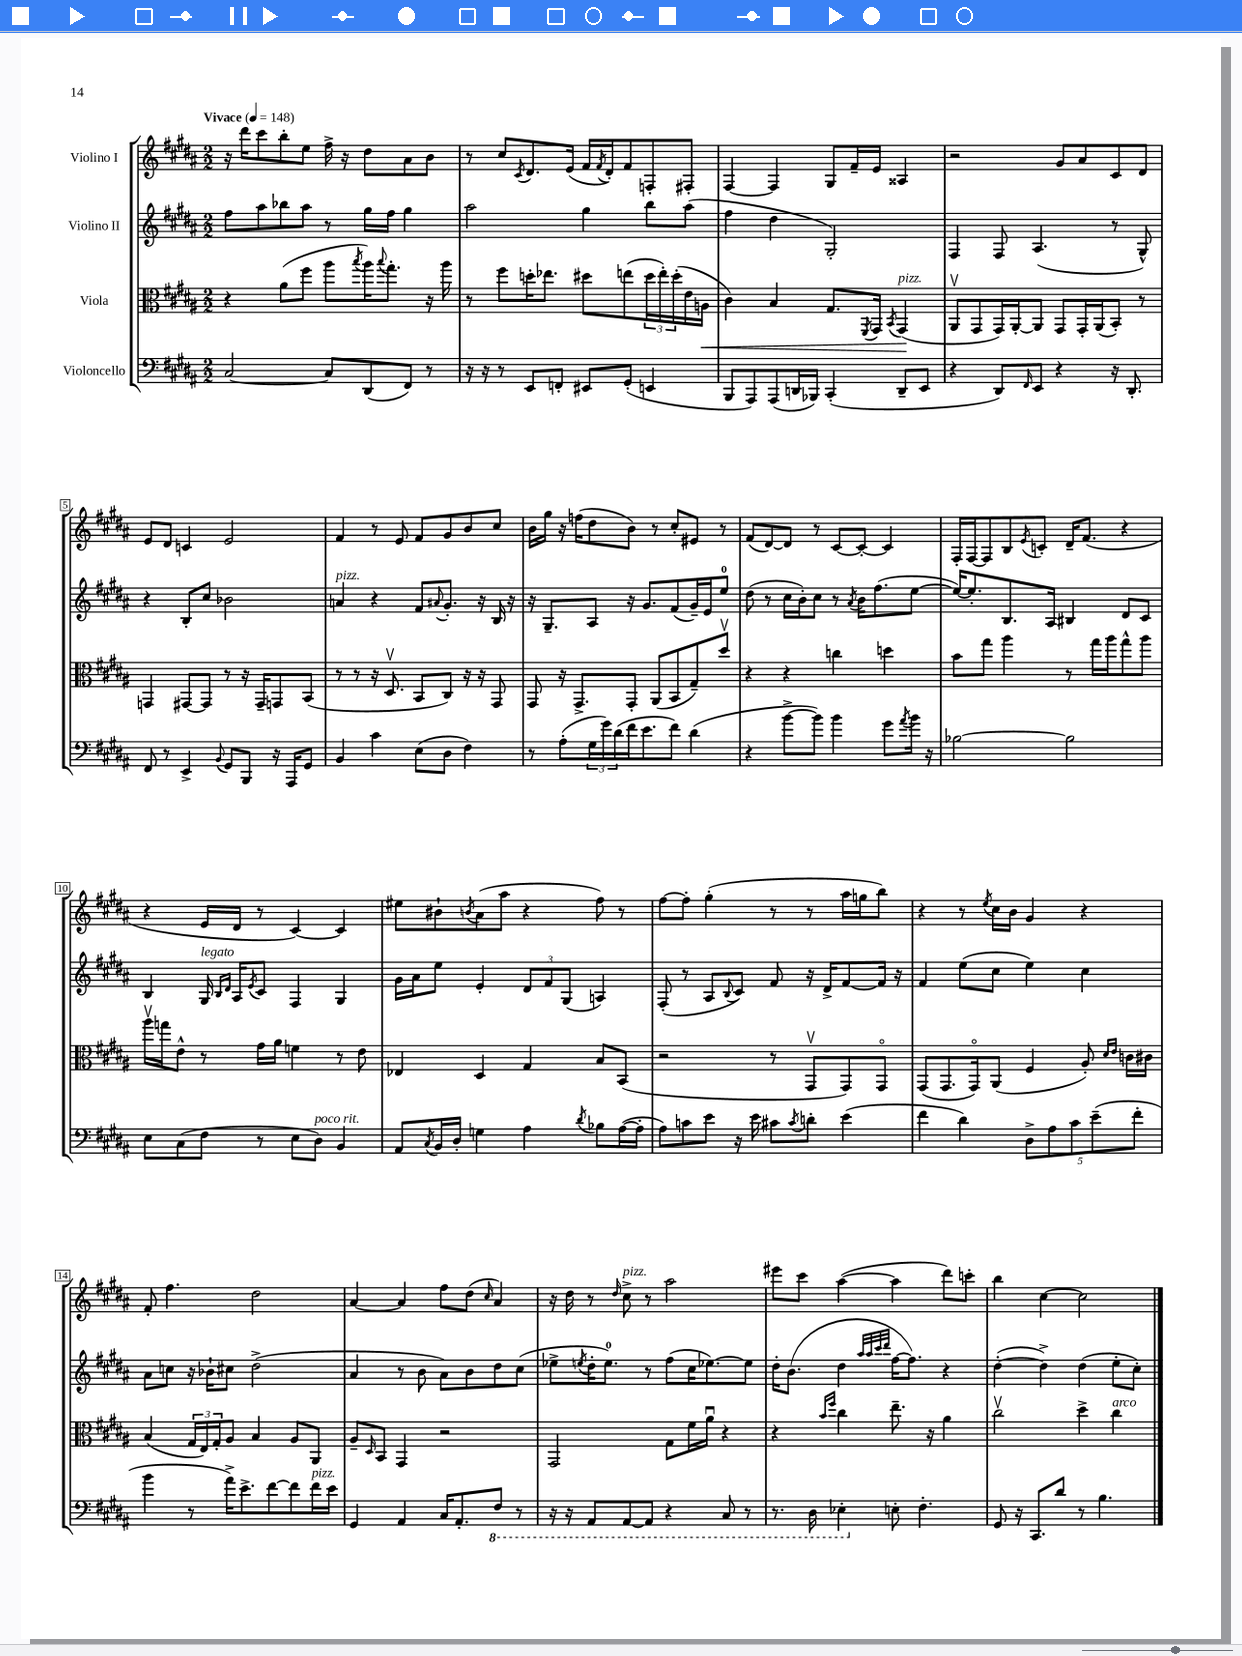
<<
\new StaffGroup <<
\new Staff = "s0" \with { instrumentName = "Violino I" } {
    \clef treble \key b \major \numericTimeSignature \time 2/2 \tempo "Vivace" 4 = 148
    r16 dis'''16 cis'''8 b''8-. e''8 fis''16-> r16 dis''8 ais'8 b'8 |
    r8 cis''8 \acciaccatura { cis'8 } dis'8. e'16( fis'16 \acciaccatura { fis'8 } dis'16-.) fis'8 f8-. fis8-. |
    fis4~ fis4 gis8 fis'16-- e'16 aisis4 |
    r2 gis'8 ais'8 cis'8 dis'8 |
    e'8 dis'8 c'4 e'2 |
    fis'4 r8 e'8 fis'8 gis'8 b'8 cis''8 |
    b'16 gis''16 r16 f''16( dis''8 b'8) r8 cis''8-. eis'8 r8 |
    fis'8( dis'8~) dis'8 r8 cis'8~ cis'8~-. cis'4 |
    fis16-. fis16~ fis8 b8 \acciaccatura { e'8 } c'8-. dis'16-- fis'8.( r4 |
    r4 e'16 dis'16 r8 cis'4~) cis'4 |
    eis''8 bis'8-! \acciaccatura { b'8 } ais'8( ais''8 r4 fis''8) r8 |
    fis''8~ fis''8-. gis''4-.( r8 r8 ais''16 g''16 b''8) |
    r4 r8 \acciaccatura { e''8 } cis''16 b'16 gis'4 r4 |
    fis'8-. fis''4. dis''2 |
    ais'4~ ais'4 fis''8 dis''8( \grace { cis''16 } ais'4) |
    r16 dis''16 r8 \grace { dis''16 } cis''8->^\markup { \italic "pizz." } r8 ais''2 |
    eis'''8 cis'''8 ais''4~( ais''4 dis'''8) c'''8-. |
    b''4 cis''4~ cis''2 \bar "|." |
}
\new Staff = "s1" \with { instrumentName = "Violino II" } {
    \clef treble \key b \major \numericTimeSignature \time 2/2
    fis''8 ais''8 bes''8 ais''8 r8 gis''16 fis''16 gis''4 |
    ais''2 gis''4 b''8 ais''8( |
    fis''4 dis''4 gis2-.) |
    fis4 fis8 ais4.( r8 gis8-^) |
    r4 b8-. cis''8 bes'2 |
    a'4^\markup { \italic "pizz." } r4 fis'8 \appoggiatura { ais'8 } gis'8.-. r16 b16 r16 |
    r16 gis8.-- ais8 r16 gis'8. fis'8( gis'16--) e'16 e''8-0 |
    dis''8( r8 cis''16 b'16-.) cis''8 r8 \acciaccatura { ais'8 } b'16 fis''8.( e''8~ |
    e''16~) e''8.-. b8. ais16 bis4 dis'8 cis'8 |
    b4 gis16^\markup { \italic "legato" } \grace { b16 dis'16 } ais16 \acciaccatura { e'8 } cis'8 fis4 gis4 |
    gis'16 ais'16 e''8 e'4-. \tuplet 3/2 { dis'8 fis'8 gis8( } a4) |
    fis8-.( r8 ais8 \appoggiatura { b8 } cis'8) fis'8 r16 dis'16-> fis'8~ fis'16 r16 |
    fis'4 e''8( cis''8 e''4) cis''4 |
    ais'8 c''8 r16 bes'16-! cis''8 dis''2->( |
    ais'4 r8 b'8 ais'8) b'8 dis''8 cis''8( |
    ees''8-> \acciaccatura { e''8 } dis''16-. e''8.-0) r8 fis''8( cis''16 ees''8.~) ees''8 |
    dis''16-. b'8.( dis''4 \grace { ais''32 ais''32 cis'''32 dis'''32 } fis''16~ fis''8.) r4 |
    dis''4~-.( dis''4->) dis''4( e''8-. cis''8-.) \bar "|." |
}
\new Staff = "s2" \with { instrumentName = "Viola" } {
    \clef alto \key b \major \numericTimeSignature \time 2/2
    r4 ais'8( fis''8 ais''8 \acciaccatura { b''8 } ais''16) \appoggiatura { b''8 } gis''8.-. r16 ais''16 |
    r8 fis''8 d''16-. ees''8. dis''8 e''8( \tuplet 3/2 { dis''16 e''16-.) dis''16-.( } e'16 a16\< |
    cis'4) b4 gis8. \acciaccatura { fis,8 } gis,16 \acciaccatura { b,8 } gis,4\!^\markup { \italic "pizz." }( |
    ais,8\upbow gis,8 gis,16) ais,16~-. ais,8 gis,8 gis,16-. ais,16( b,8-.) r8 |
    g,4 gis,8~ gis,8 r8 r16 gis,16-- g,8 b,8( |
    r8 r8 r16 dis8.\upbow b,8 cis8) r16 r16 gis,8 |
    gis,8 r16 gis,8.-> gis,8-. ais,8( b,8 gis8--) dis''8\upbow |
    r4 r4 c''4 d''4 |
    b'8 gis''8 ais''4 r8 gis''16 ais''16 gis''8-^ ais''8 |
    ais''16\upbow g''16 e'8-^ r8 gis'16 ais'16 f'4 r8 e'8 |
    ees4 dis4 gis4 b8 b,8( |
    r2 r8 gis,8\upbow gis,8) gis,8\flageolet |
    gis,8( gis,8. gis,16\flageolet) ais,8( fis4 ais8-.) \grace { dis'16 e'16 } c'16 cis'16 |
    b4( \tuplet 3/2 { gis16 e16) gis16-. } ais8 b4 ais8 ais,8 |
    ais8-- \grace { dis16 } b,8 gis,4 r2 |
    gis,2 gis8 fis'16 ais'16\downbow r4 |
    r4 \grace { b'16 fis''16 } cis''4 e''8.-- r16 ais'4 |
    cis''2\upbow dis''4-> cis''4^\markup { \italic "arco" } \bar "|." |
}
\new Staff = "s3" \with { instrumentName = "Violoncello" } {
    \clef bass \key b \major \numericTimeSignature \time 2/2
    cis2~ cis8 dis,8( fis,8) r8 |
    r16 r16 r8 e,8 f,8-. eis,8 gis,8-.( e,4 |
    b,,8 ais,,8) ais,,8( d,16 bes,,16) cis,4-.( d,8-- e,8 |
    r4 dis,8) \grace { fis,16 } e,8 r4 r16 dis,8.-. |
    fis,8 r8 e,4-> \appoggiatura { b,8 } gis,8 b,,8 r16 ais,,16 gis,8 |
    b,4 cis'4 e8( dis8 fis4) |
    r8 ais8-.( \tuplet 3/2 { gis16 gis'16) dis'16( } fis'16 e'8. fis'8) dis'4( |
    r4 b'8~-> b'8) b'4 gis'8 \acciaccatura { ais'8 } b'16 r16 |
    bes2~ bes2 |
    e8 cis8( fis8 r8 e8 dis8^\markup { \italic "poco rit." }) b,4 |
    ais,8 \acciaccatura { cis8 } b,16 dis16-. g4 ais4 \acciaccatura { dis'8 } bes8 ais16~( ais16-. |
    ais8) c'8 e'8 r16 e'16 cis'8 \acciaccatura { cis'8 } d'8-. e'4( |
    fis'4 dis'4) \tuplet 5/4 { dis8-> ais8 cis'8 e'8--( fis'8-. } |
    b'4 r8 ais'16->) e'8.-> fis'8~ fis'8 fis'16^\markup { \italic "pizz." } e'16 |
    gis,4 ais,4 cis16 ais,8.-. \ottava #-1 fis,8 r8 |
    r16 r16 ais,,8 ais,,8~ ais,,8 r4 cis,8 r8 |
    r8. dis,16 ees,4-. \ottava #0 e!8-. fis4.-. |
    gis,8 r16 cis,8. dis'8 r8 b4. \bar "|." |
}
>>
>>
